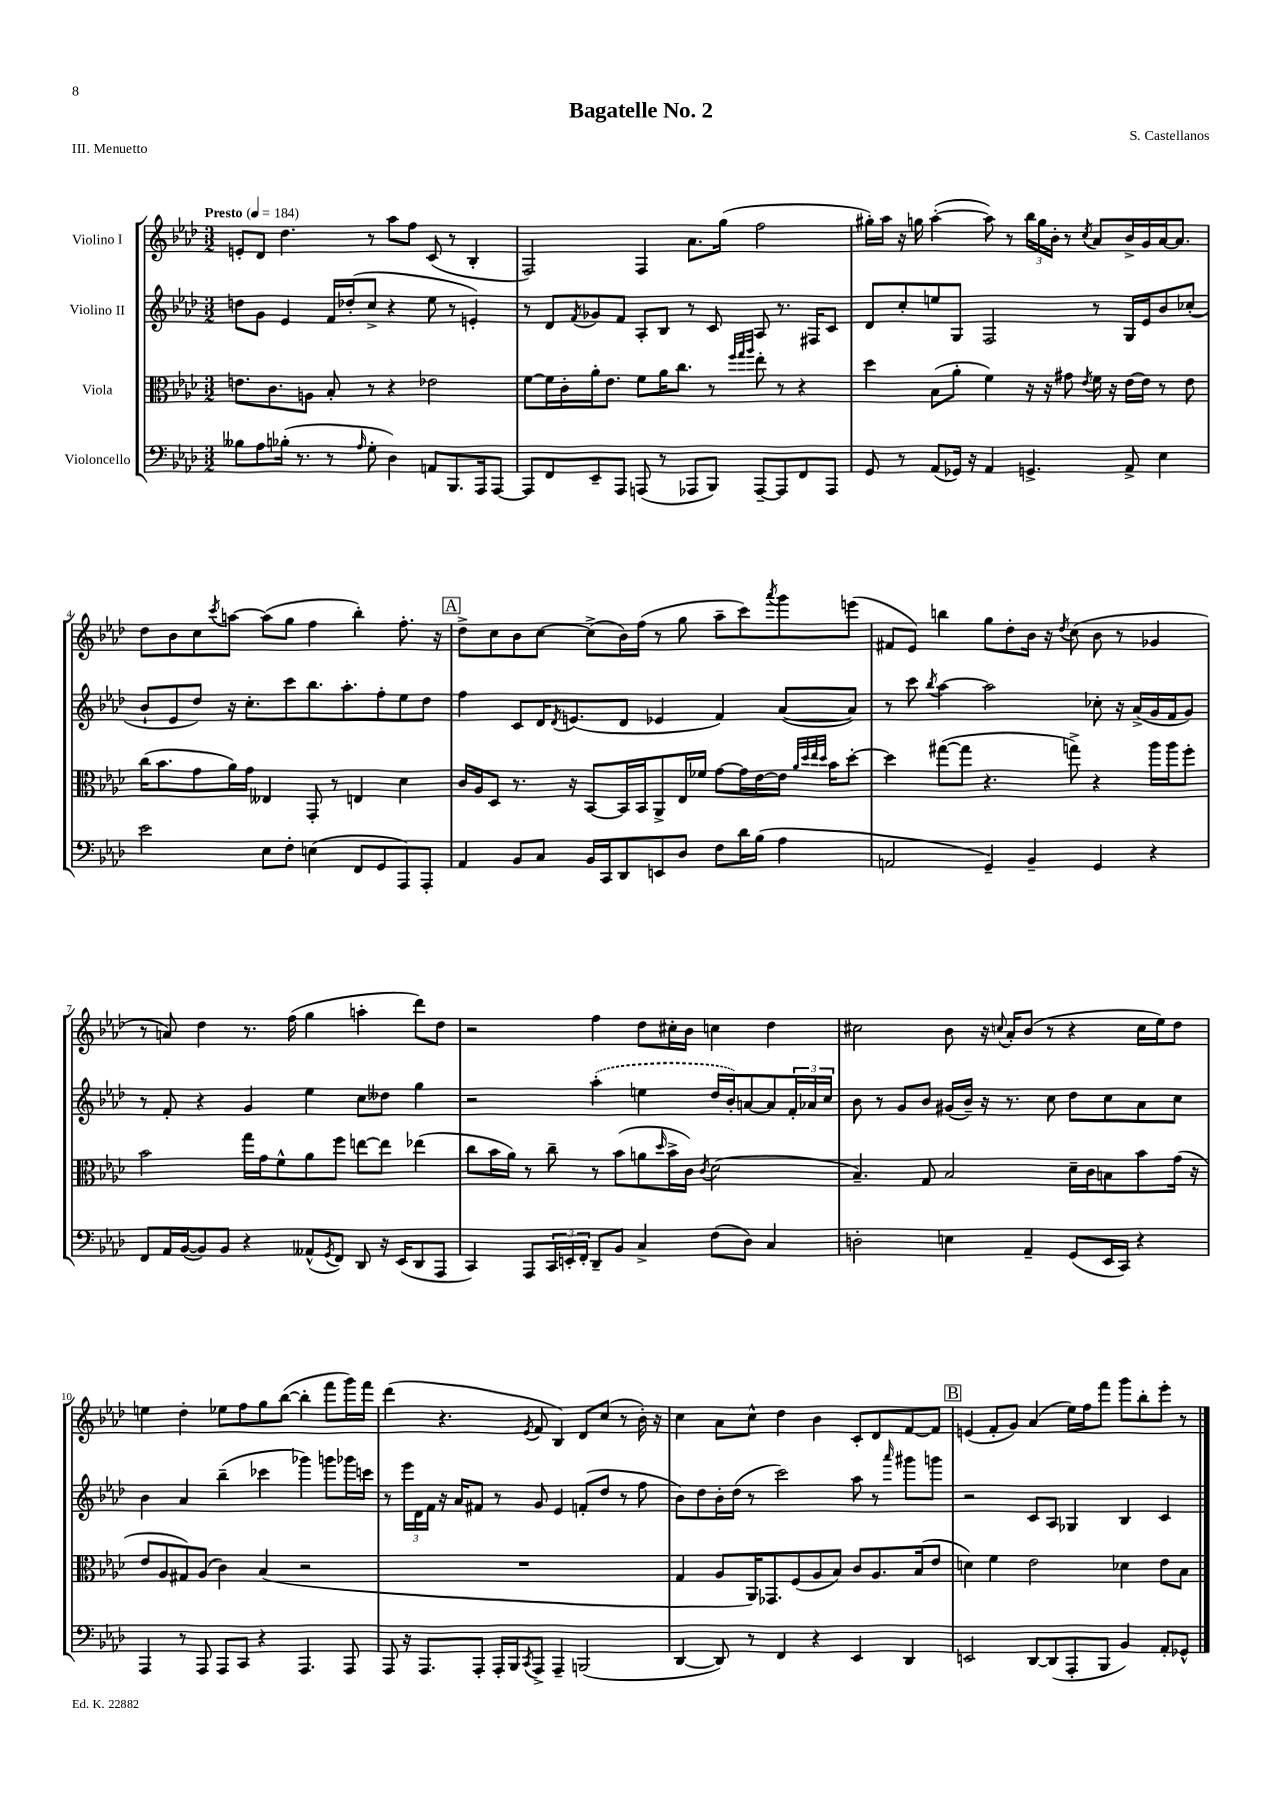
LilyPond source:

\header { title = "Bagatelle No. 2" composer = "S. Castellanos" piece = "III. Menuetto" }
<<
\new StaffGroup <<
\new Staff = "s0" \with { instrumentName = "Violino I" } {
    \clef treble \key aes \major \numericTimeSignature \time 3/2 \tempo "Presto" 4 = 184
    e'8-. des'8 des''4. r8 aes''8 f''8 c'8( r8 bes4-. |
    f2) f4 aes'8. g''16( f''2 |
    gis''16-.) aes''16 r16 g''16 aes''4~-.( aes''8) r8 \tuplet 3/2 { bes''16 g''16 bes'16-. } r8 \acciaccatura { c''8 } aes'8 bes'16-> g'16 aes'16~ aes'8. |
    des''8 bes'8 c''8 \acciaccatura { c'''8 } a''8~ a''8( g''8 f''4 bes''4-.) f''8.-. r16 |
    \mark \markup { \box "A" } des''8-> c''8 bes'8 c''8~ c''8->( bes'16) f''16( r8 g''8 aes''8-- c'''8) \acciaccatura { aes'''8 } g'''8 e'''8( |
    fis'8 ees'8) b''4 g''8 des''8-. bes'16 r16 \acciaccatura { des''8 } c''8( bes'8 r8 ges'4 |
    r8 a'8) des''4 r8. f''16( g''4 a''4-. des'''8) des''8 |
    r2 f''4 des''8 cis''16-. bes'16 c''4 des''4 |
    cis''2 bes'8 r16 \appoggiatura { c''8 } aes'16-. bes'8( r8 r4 c''16 ees''16) des''8 |
    e''4 des''4-. ees''8 f''8 g''8 bes''8~( bes''4-. f'''8 g'''16) f'''16 |
    des'''4( r4. \acciaccatura { ees'8 } f'8 bes4) des'8 c''8( r8 bes'16-.) r16 |
    c''4 aes'8 c''8-^ des''4 bes'4 c'8-. des'8 f'8~ f'8 |
    \mark \markup { \box "B" } e'4( f'8-. g'8) aes'4( ees''16) f''16 f'''8 g'''8 bes''8-. ees'''8-. r8 \bar "|." |
}
\new Staff = "s1" \with { instrumentName = "Violino II" } {
    \clef treble \key aes \major \numericTimeSignature \time 3/2
    d''8 g'8 ees'4 f'16 des''16-.( c''8-> r4 ees''8 r8 e'4-.) |
    r8 des'8 \acciaccatura { f'8 } ges'8 f'8 aes8-. bes8 r8 c'8 aes8 r8. fis16 c'8 |
    des'8 c''8-. e''8 g8 f2 r8 g16 ees'16 bes'8 ces''8-.( |
    bes'8-! ees'8 des''8) r16 c''8.-. c'''8 bes''8. aes''8.-. f''8-. ees''8 des''8 |
    \mark \markup { \box "A" } f''4 c'8 des'16 \acciaccatura { des'8 } e'8.( des'8 ees'4 f'4) aes'8~( aes'8) |
    r8 c'''8 \acciaccatura { bes''8 } aes''4~ aes''2 ces''8-. r16 aes'16->( g'16 f'16 g'8) |
    r8 f'8-. r4 g'4 ees''4 c''8 deses''8 g''4 |
    r2 \once \slurDashed aes''4-.( e''4 des''16 bes'16-.) a'8~ a'8 \tuplet 3/2 { f'16-. aes'16 c''16 } |
    bes'8 r8 g'8 bes'8 gis'16( bes'16--) r16 r8. c''8 des''8 c''8 aes'8 c''8 |
    bes'4 aes'4 bes''4--( ces'''4 ges'''4) g'''8 ges'''16 c'''16 |
    r8 \tuplet 3/2 { ees'''16 des'16 f'16 } r16 aes'16 fis'8 r8 g'8 ees'4 f'8-.( des''8 r8 f''8 |
    bes'8) des''8 bes'16-. des''16( r8 c'''2) aes''8 r8 \grace { aes'''16 } gis'''8 g'''8 |
    \mark \markup { \box "B" } r2 c'8 aes8 ges4 bes4 c'4 \bar "|." |
}
\new Staff = "s2" \with { instrumentName = "Viola" } {
    \clef alto \key aes \major \numericTimeSignature \time 3/2
    e'8. c'8. a8 bes8-. r8 r4 ees'2 |
    f'8~ f'16 c'16-. aes'16-. ees'8. f'8 aes'16 c''8. r8 \grace { f''32 g''32 aes''32 } ees''8-. r8 r4 |
    des''4 bes8( aes'8-. f'4) r16 r16 gis'8 \acciaccatura { ees'8 } f'16 r16 ees'16~ ees'16 r8 ees'8 |
    c''16( bes'8. g'8 aes'16) g'16 eeses4 g,8-. r8 e4 des'4 |
    \mark \markup { \box "A" } c'16 aes16 des8 r8. r16 bes,8~ bes,16 bes,16 aes,8-> ees16 fes'16 g'8~ g'16 ees'16~ ees'16 \grace { aes'32 des''32 ees''32 des''32 } bes'16 des''8~-. |
    des''4 gis''8~( gis''8 r4. g''8->) r4 aes''16 aes''16 f''8-. |
    bes'2 g''16 g'16 f'8-^ aes'8 f''8 e''8~ e''8 ees''4( |
    c''8 bes'16 aes'16) r8 c''8-- r8 bes'8( a'8 \grace { des''16 } bes'16-> c'16) \acciaccatura { c'8 } des'2( |
    bes4.--) g8 bes2 des'16-- c'16 b8 bes'8 g'16( r16 |
    ees'8 aes8 gis8) aes8( c'4) bes4( r2 |
    R1. |
    g4 aes8 aes,16) ges,8. f8( aes8 bes8) c'8 aes8. bes16( ees'8 |
    \mark \markup { \box "B" } d'4) f'4 ees'2 des'4 ees'8 bes8 \bar "|." |
}
\new Staff = "s3" \with { instrumentName = "Violoncello" } {
    \clef bass \key aes \major \numericTimeSignature \time 3/2
    beses8 aes8 bes16-.( r8. r8 \grace { aes16 } g8-. des4) a,8 bes,,8. aes,,16 aes,,8~ |
    aes,,8 f,8 ees,8-- aes,,8 a,,8( r8 aes,,8 bes,,8) aes,,8~-- aes,,8 f,8 aes,,8 |
    g,8 r8 aes,8( ges,16) r16 aes,4 g,4.-> aes,8-> ees4 |
    ees'2 ees8 f8-. e4( f,8 g,8 aes,,8) aes,,8-. |
    \mark \markup { \box "A" } aes,4 bes,8 c8 bes,16 c,16 des,8 e,8 des8 f8 des'16 bes16( aes4 |
    a,2 g,4--) bes,4-- g,4 r4 |
    f,8 aes,16 bes,16~( bes,8) bes,8 r4 aeses,8-^( \acciaccatura { g,8 } f,8) des,8 r16 ees,16( des,8 aes,,8 |
    c,4) aes,,8 \tuplet 3/2 { c,16 e,16-. f,16-. } des,8-- bes,8 c4-> f8( des8) c4 |
    d2-. e4 aes,4-- g,8( ees,16 c,16) r4 |
    aes,,4 r8 aes,,8 aes,,8 c,8 r4 aes,,4. aes,,8 |
    aes,,8 r16 aes,,8. aes,,8-. aes,,16-. bes,,16 \acciaccatura { c,8 } aes,,8-> aes,,4-- b,,2( |
    des,4~ des,8) r8 f,4 r4 ees,4 des,4 |
    \mark \markup { \box "B" } e,2 des,8~ des,8( aes,,8-. bes,,8 bes,4) aes,8-. ges,8-^ \bar "|." |
}
>>
>>
